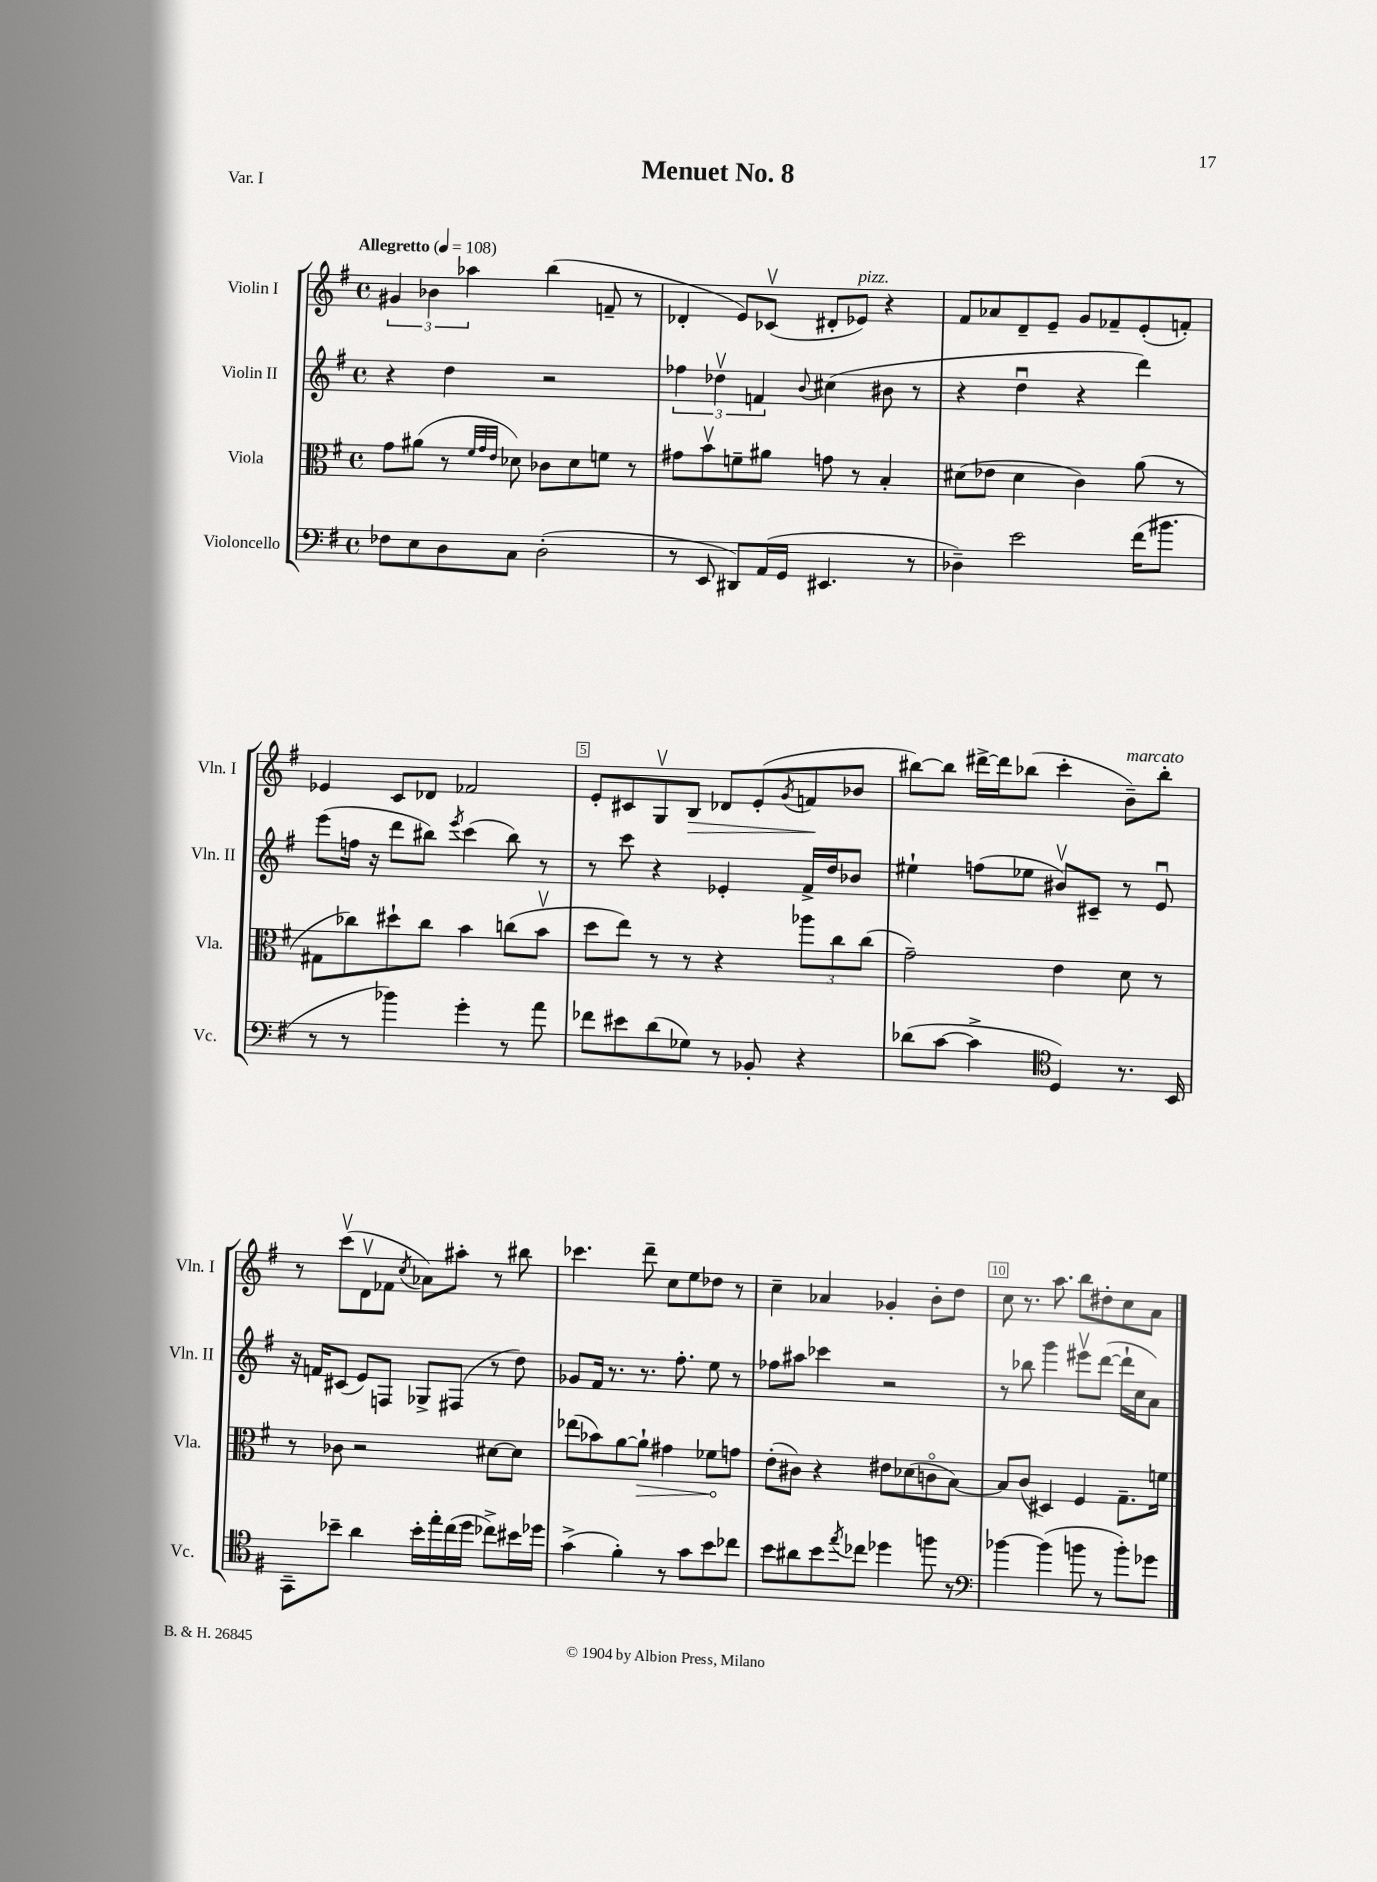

**kern	**kern	**dynam	**kern	**kern	**dynam
*part4	*part3	*part3	*part2	*part1	*part1
*staff4	*staff3	*staff3	*staff2	*staff1	*staff1
*I"Violoncello	*I"Viola	*	*I"Violin II	*I"Violin I	*
*I'Vc.	*I'Vla.	*	*I'Vln. II	*I'Vln. I	*
*clefF4	*clefC3	*	*clefG2	*clefG2	*
*k[f#]	*k[f#]	*	*k[f#]	*k[f#]	*
*M4/4	*M4/4	*	*M4/4	*M4/4	*
*met(c)	*met(c)	*	*met(c)	*met(c)	*
*MM108	*MM108	*	*MM108	*MM108	*
=1	=1	=1	=1	=1	=1
!	!	!	!	!LO:TX:a:B:t=Allegretto	!
8F-X\L	8g\L	.	4r	6g#X/	.
8E\	(8a#X\J	.	.	.	.
.	.	.	.	6b-X\	.
8D\	8r	.	4dd\	.	.
.	.	.	.	6aa-X\	.
.	32qqf#/LLL	.	.	.	.
.	32qqg/	.	.	.	.
.	32qqe/JJJ	.	.	.	.
8C\J	8d-X\)	.	.	.	.
(2D'\	8c-X\L	.	2r	(4bb\	.
.	8d-\	.	.	.	.
.	8fn\J	.	.	8fn~/	.
.	8r	.	.	8r	.
=2	=2	=2	=2	=2	=2
8r	8g#X\L	.	6ff-X\	4d-X'/	.
8EE/	8bv\	.	.	.	.
.	.	.	6dd-Xv\	.	.
8DD#X/L)	8fn~\	.	.	8e/L)	.
.	.	.	6fn/	.	.
(16AA/L	8a#X\J	.	.	(8c-Xv/J	.
16GG/JJ	.	.	.	.	.
.	.	.	8qqb/	.	.
4.EE#X/	8gn\	.	(4cc#X\	8d#X'/L	.
!	!	!	!	!LO:TX:a:i:t=pizz.	!
.	8r	.	.	8e-X/J)	.
.	4B'/	.	8b#X\	4r	.
8r	.	.	8r	.	.
=3	=3	=3	=3	=3	=3
4D-X~\)	(8d#X\L	.	4r	8f#/L	.
.	8e-X\J	.	.	8a-X/	.
2e\	4d#\	.	4ddu\	8d~/	.
.	.	.	.	8e~/J	.
.	4c\)	.	4r	8g/L	.
.	.	.	.	8f-X~/	.
(16f#\KL	(8a\	.	4ddd\)	(8e'/	.
8.b#X\J	.	.	.	.	.
.	8r	.	.	8fn'/J)	.
!!LO:LB:g=z
=4	=4	=4	=4	=4	=4
8r	8G#X\L	.	(8eee\L	4e-X/	.
8r	8cc-X\)	.	16ffn\Jk	.	.
.	.	.	16r	.	.
4b-X\)	8dd#X`\	.	8ddd\L	8c/L	.
.	8cc-\J	.	8bb#X\J)	8d-X/J	.
.	.	.	8qeee/	.	.
4g'\	4b\	.	(4ccc\	2f-X/	.
8r	(8ccn\L	.	8bb#\)	.	.
8a\	8bv\J	.	8r	.	.
=5	=5	=5	=5	=5	=5
8f-X\L	8dd\L	.	8r	8e'/L	.
8e#X\	8ee\J)	.	8ccc\	8c#X/	.
(8d\	8r	.	4r	8Gv/	.
!	!	!	!	!	!LO:HP:b
8G-X\J)	8r	.	.	8B/J	>
8r	4r	.	4e-X'/	8d-X/L	.
8BB-X'/	.	.	.	(8e'/	.
.	.	.	.	8qg/	.
4r	12aa-X\L	.	16f#^/LL	8fn/	.
.	.	.	16dd/J	.	.
.	12cc\	.	.	.	.
.	.	.	8b-X/J	8b-X/J	]
.	(12cc\J	.	.	.	.
=6	=6	=6	=6	=6	=6
(8d-X\L	2g~\)	.	4ee#X`\	[8bb#X\L)	.
[8c\J	.	.	.	8bb#\J]	.
4c^\]	.	.	(8ffn\L	[16ddd#X^\LL	.
.	.	.	.	16ddd#\J]	.
.	.	.	8ee-X\J	(8bb-X\J	.
*clefC4	*	*	*	*	*
4D/)	4e\	.	8b#Xv/L)	4ccc'\	.
.	.	.	8c#X~/J	.	.
!	!	!	!	!LO:TX:a:i:t=marcato	!
8.r	8d\	.	8r	8b~\L)	.
.	8r	.	8eu/	8bb-'\J	.
16BB/	.	.	.	.	.
!!LO:LB:g=z
=7	=7	=7	=7	=7	=7
8GG~\L	8r	.	16r	8r	.
.	.	.	16fn/KL	.	.
8b-X~\J	8c-X\	.	(8c#X/J	(8cccv\L	.
4a\	2r	.	8e/L)	8dv\	.
.	.	.	8Fn/J	8f-X\J	.
.	.	.	.	8qcc/	.
16b-'\LL	.	.	8G-X^/L	8a-X\L)	.
16ee'\	.	.	.	.	.
(16cc\	.	.	(8F#X/J	8aa#X'\J	.
16dd\JJ	.	.	.	.	.
8cc-X^\L)	[8d#X\L	.	8r	8r	.
16b#X\L	8d#\J]	.	8dd\)	8bb#X\	.
16dd-X\JJ	.	.	.	.	.
=8	=8	=8	=8	=8	=8
(4g^\	(8ee-X\L	.	8g-X/L	4.ccc-X\	.
.	8b-X\)	.	16f#/Jk	.	.
.	.	.	8.r	.	.
4f#'\)	[8a\	.	.	.	.
!	!	!LO:HP:b	!	!	!
.	8a`\J]	>	8.r	8ddd~\	.
8r	4g#X\	.	.	8cc\L	.
.	.	.	8.ff#'\	.	.
8g\L	.	.	.	8ee\	.
8b\	8f-X\L	.	8ee\	8dd-X\J	.
8cc-X\J	8gn\J	]	8r	8r	.
=9	=9	=9	=9	=9	=9
8b\L	(8e'\L	.	8ff-X\L	4cc~\	.
8a#X\	8c#X\J)	.	8aa#X\J	.	.
8b\	4r	.	4ccc-X\	4a-X/	.
8qee/	.	.	.	.	.
8cc-X\J	.	.	.	.	.
4dd-X\	8e#X\L	.	2r	4g-X'/	.
.	(8d-X\	.	.	.	.
8ffn\	8cn\	.	.	8b'\L	.
8r	[8B\J)	.	.	8dd\J	.
=10	=10	=10	=10	=10	=10
*clefF4	*	*	*	*	*
[4b-X\	8B/L]	.	8r	8cc\	.
.	(8c/J	.	8bb-X\	8.r	.
(4b-\]	4D#X/)	.	4ggg\	.	.
.	.	.	.	8.aa\	.
8bn\	4F#/	.	8eee#Xv\L	8bb\L	.
8r	.	.	([8ddd\J	8dd#X'\	.
8b'\L)	8.G~\L	.	16ddd`\LL]	8cc\	.
.	.	.	16cc\J	.	.
8g-X\J	.	.	8a\J)	8a\J	.
.	16fn\Jk	.	.	.	.
==	==	==	==	==	==
*-	*-	*-	*-	*-	*-
